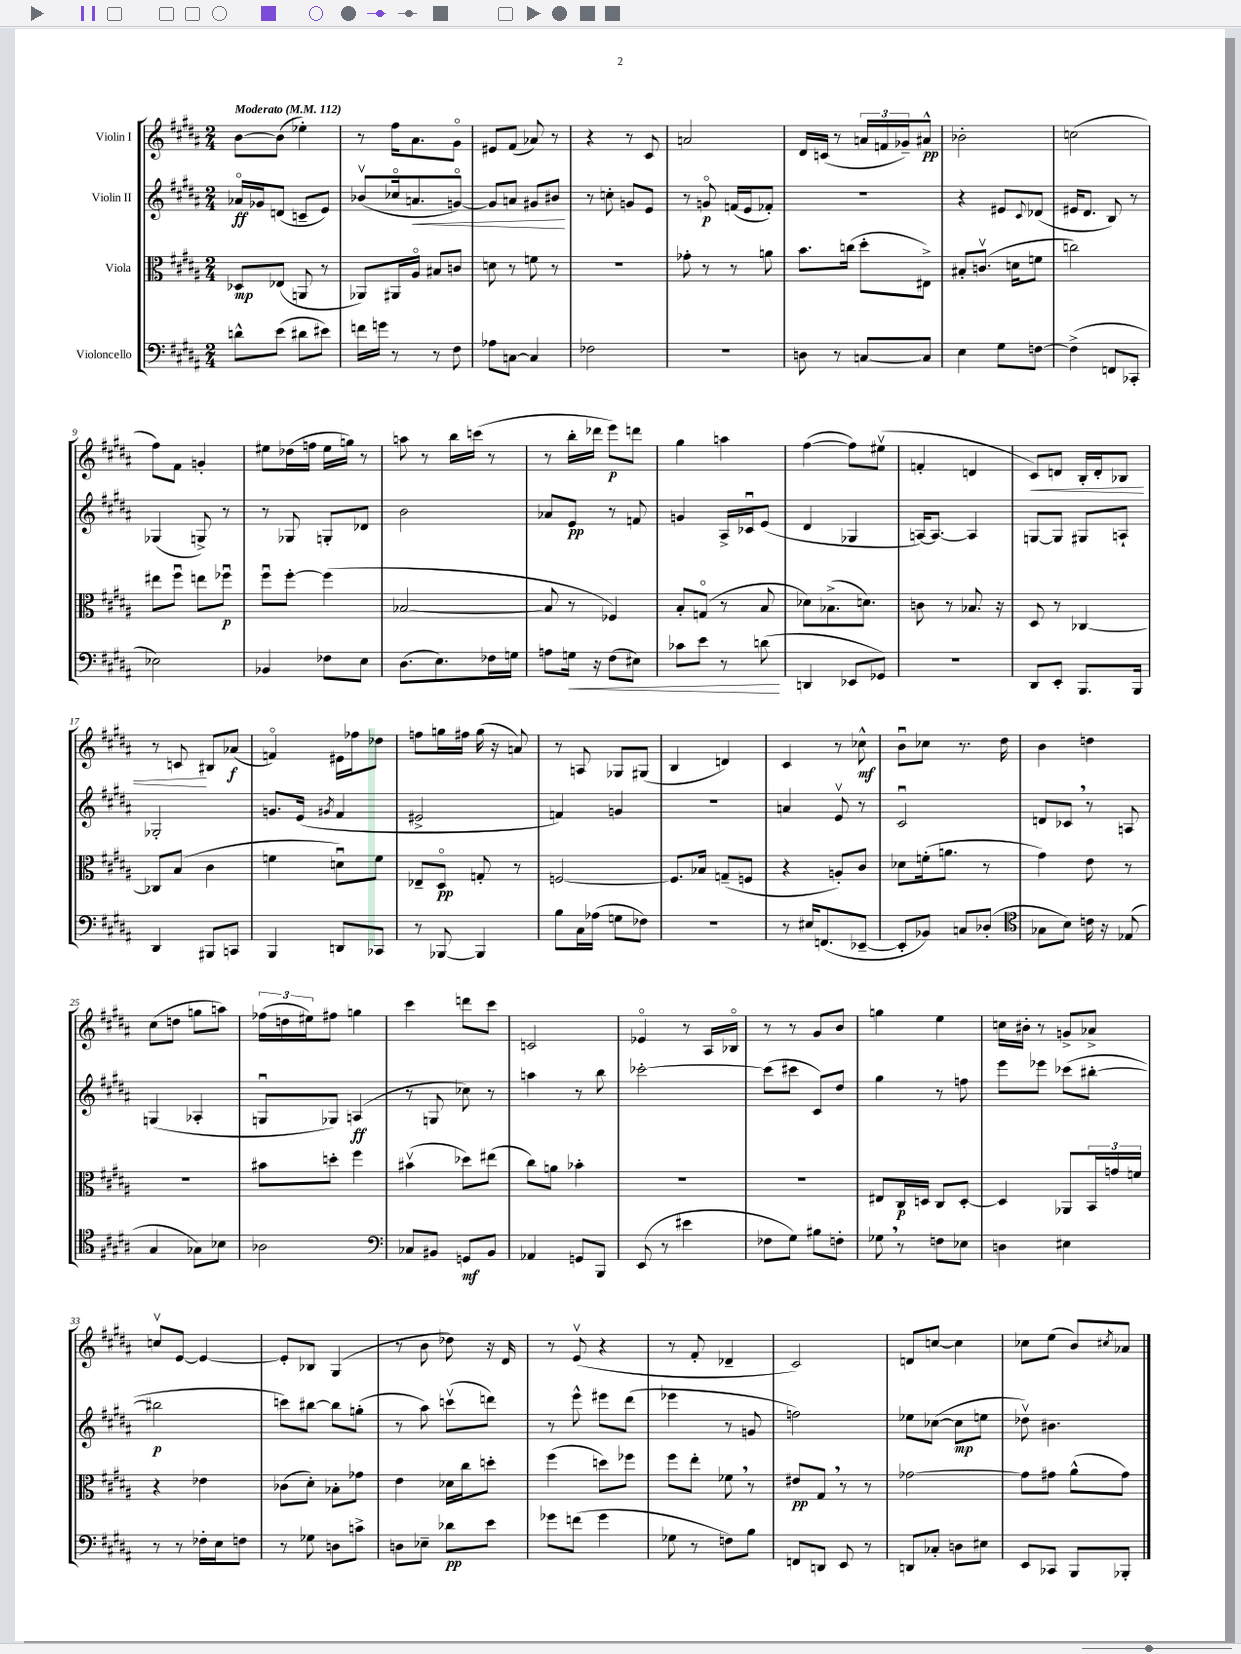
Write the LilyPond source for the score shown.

<<
\new StaffGroup <<
\new Staff = "s0" \with { instrumentName = "Violin I" } {
    \clef treble \key b \major \numericTimeSignature \time 2/4 \tempo "Moderato" 4 = 112
    b'8~ b'8( ees''4-.) |
    r8 fis''16 ais'8. gis'8\flageolet |
    eis'8 fis'8( aes'8) r8 |
    r4 r8 cis'8 |
    a'2 |
    dis'16 c'16( r8 \tuplet 3/2 { a'16 f'16 ges'16--) } ais'8-^\pp |
    bes'2-. |
    c''2( |
    fis''8) fis'8 g'4-. |
    eis''8 des''16( f''16 eis''16 g''16) r8 |
    a''8 r8 b''16 c'''16( r8 |
    r8 b''16-. des'''16 e'''8\p) d'''8 |
    gis''4 a''4 |
    fis''4~( fis''8) eis''8\upbow( |
    f'4-. d'4 |
    cis'8\<) d'8 b16-. d'16-. bes8 |
    r8 c'8\! bis8 aes'8\f( |
    f'4\flageolet) eis'16 fes''16 des''8 |
    f''8 g''16 fis''16 g''16( r16 a'8) |
    r8 a8 ges8 gis8( |
    b4 d'4) |
    cis'4 r8 ces''8-^\mf |
    b'8\downbow ces''8 r8. dis''16 |
    b'4 d''4 |
    cis''8( d''8 g''8 a''8) |
    \tuplet 3/2 { fes''16( d''16 eis''16) } fis''8 g''4 |
    cis'''4 d'''8 cis'''8 |
    c'2 |
    ees'4\flageolet r8 ais16 bes16\flageolet |
    r8 r8 gis'8 b'8 |
    g''4 e''4 |
    c''16 bis'16-. r8 g'8-> aes'8-> |
    c''8\upbow e'8~ e'4~ |
    e'8-. bes8 gis4( |
    r8 b'8 des''8) r16 dis'16 |
    r8 e'8\upbow( r4 |
    r8 fis'8-. des'4-- |
    cis'2) |
    d'8 c''8~ c''4 |
    ces''8 e''8( b'8) \acciaccatura { cis''8 } aes'8 \bar "|." |
}
\new Staff = "s1" \with { instrumentName = "Violin II" } {
    \clef treble \key b \major \numericTimeSignature \time 2/4
    aes'16\flageolet\ff ges'16 d'8( c'8-- e'8) |
    bes'8\upbow( ces''16\flageolet a'8.\< g'8~\flageolet) |
    g'8 a'8 gis'8 bis'8\! |
    r8 c''8-. g'8 e'8 |
    r8 g'8\flageolet\p f'16( e'16 fes'8-.) |
    r2 |
    r4 eis'8 \appoggiatura { cis'8 } des'8( |
    eis'16 dis'8. b8) r8 |
    ges4( g8->) r8 |
    r8 ges8 g8-. des'8 |
    b'2 |
    aes'8 e'8\pp r8 f'8 |
    g'4 ais16-> ces'16\downbow e'8( |
    dis'4 ges4 |
    a16~) a8.~ a4 |
    g8~ g8 gis8 a8-! |
    ges2-. |
    g'8. e'16( \acciaccatura { gis'8 } fis'4 |
    eis'2-> |
    f'4) g'4 |
    r2 |
    a'4 e'8\upbow r8 |
    cis'2\downbow |
    d'8 ces'8 \breathe r8 a8 |
    g4( aes4-. |
    g8\downbow ges8) a4\ff( |
    r8 g8 ces''8) r8 |
    a''4 r8 b''8 |
    ces'''2~-. |
    ces'''8( cis'''8 cis'8) dis''8 |
    gis''4 r8 f''8 |
    e'''8 ees'''8 ces'''8( bis''8~-. |
    bis''2\p |
    c'''8) bis''8~ bis''8 g''8-.( |
    r8 ais''8) c'''8\upbow( d'''8) |
    r8 e'''8-^ eis'''8 dis'''8( |
    ees'''4 r8 g'8 |
    f''2) |
    ees''8 ces''8~( ces''8\mp e''8 |
    des''8\upbow) bis'4. \bar "|." |
}
\new Staff = "s2" \with { instrumentName = "Viola" } {
    \clef alto \key b \major \numericTimeSignature \time 2/4
    des8\mp ees8( a,8 r8 |
    aes,8) ais,16 ais16\flageolet bis8 c'8 |
    d'8 r8 f'8 r8 |
    R2 |
    ges'8-. r8 r8 a'8 |
    b'8. c''16( dis''8-. eis8->) |
    bis8-. c'8.\upbow( d'16 f'8 |
    c''2) |
    eis''8 fis''8\downbow e''8 fes''8\downbow\p |
    fis''8\downbow fis''8~-. fis''4( |
    bes2~ |
    bes8 r8 fes4) |
    b8-. g8\flageolet( r8 b8 |
    des'8) bes8.->( d'8.) |
    c'8 r8 bes8. r16 |
    dis8 r8 ces4~ |
    ces8 b8( cis'4 |
    f'4 d'8\downbow) f'8 |
    ees8-- dis8\flageolet\pp g8-. r8 |
    f2~ |
    f8. bes16 g8--( f8 |
    r4 a8-.) cis'8 |
    des'8 f'16-.( a'8. r8 |
    gis'4) e'8 r8 |
    r2 |
    bis'8 d''8-. fis''4 |
    bis'4\upbow( des''8) eis''8( |
    cis''8) a'8 bes'4-. |
    R2 |
    R2 |
    eis8 cis16\p d16 cis8 d8~-. |
    d4 aes,8 \tuplet 3/2 { b,16 g'16 f'16 } |
    r4 ees'4 |
    ces'8( dis'8-.) bes8-. ges'8 |
    e'4 des'16 cis''16 d''8-. |
    fis''4( d''8) fes''8 |
    fis''8 e''8-. fes'8 \breathe r8 |
    eis'8\pp gis8 \breathe r8 r8 |
    ges'2~ |
    ges'8 gis'8 ais'8-^( gis'8) \bar "|." |
}
\new Staff = "s3" \with { instrumentName = "Violoncello" } {
    \clef bass \key b \major \numericTimeSignature \time 2/4
    d'8-^ e'8( dis'8 eis'8) |
    f'16 g'16 r8 r8 fis8 |
    aes8 c8~ c4 |
    fes2 |
    r2 |
    d8 r8 c8~ c8 |
    e4 gis8 f8~ |
    f4->( f,8 ces,8-. |
    ees2) |
    bes,4 fes8 e8 |
    dis8.( e8.) fes16 g16 |
    a8 g16\< r16 fis8( eis8) |
    ces'8 e'8 r8 d'8\!( |
    d,4 ees,8 ges,8) |
    R2 |
    dis,8 e,8-. b,,8. b,,16 |
    dis,4 bis,,8 c,8 |
    b,,4 d,8 ces,8 |
    r8 bes,,8~ bes,,4 |
    b8 cis16 aes16( g8 fes8) |
    r2 |
    r8 eis16 f,8.( ees,8~-- |
    ees,8-. bes,8) c8 des8-.( |
    \clef tenor ges8 b8) c'16 r16 ees8( |
    gis4 ges8) bes8 |
    aes2 |
    \clef bass ces8 bis,8 g,8\mf bis,8 |
    aes,4 g,8 b,,8 |
    e,8( r8 eis'4 |
    fes8 gis8) bis8 f8-. |
    ges8 \breathe r8 f8 ees8 |
    d4 eis4 |
    r8 r8 fes16-. e16 f8 |
    r8 ges8 d8 c'8-> |
    d8 ees8-- des'8\pp e'8 |
    ges'8 f'8( ges'4 |
    ges8 r8 f8) b8 |
    f,8 d,8 e,8 r8 |
    d,8 ces8-. d8 eis8 |
    e,8 ces,8 b,,8 bes,,8-. \bar "|." |
}
>>
>>
